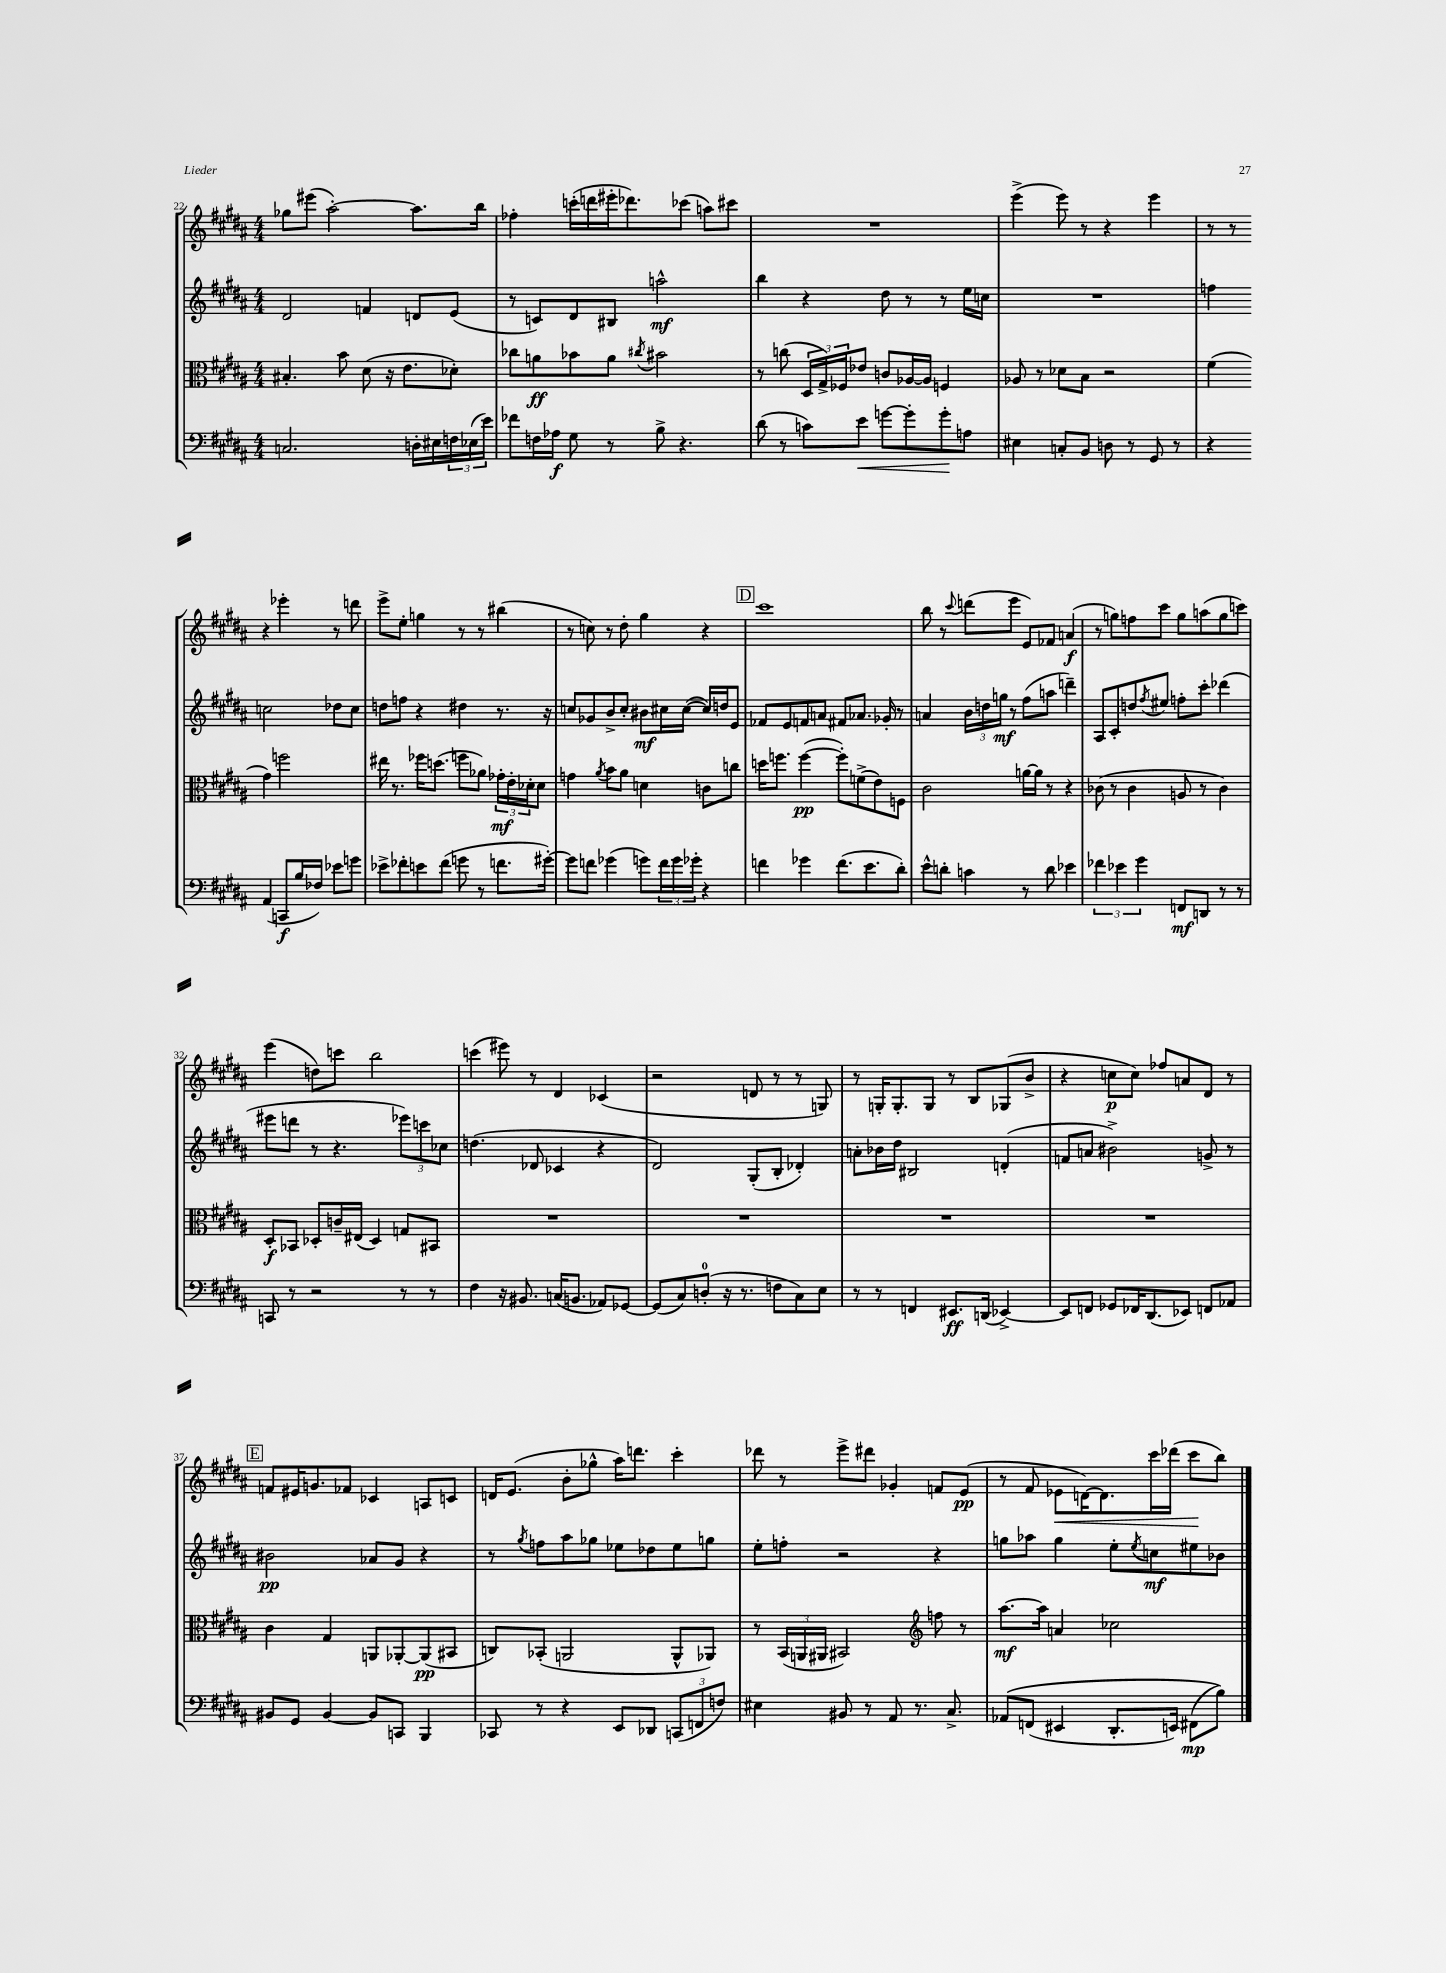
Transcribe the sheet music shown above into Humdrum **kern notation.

**kern	**kern	**kern	**kern
*staff4	*staff3	*staff2	*staff1
*clefF4	*clefC3	*clefG2	*clefG2
*k[f#c#g#d#a#]	*k[f#c#g#d#a#]	*k[f#c#g#d#a#]	*k[f#c#g#d#a#]
*M4/4	*M4/4	*M4/4	*M4/4
2.C/	4.B#'/	2d#/	8gg-\L
.	.	.	(8eee#\J
.	.	.	[2aa#'\)
.	8b\	.	.
.	(8d#\	4f/	.
.	16r	.	.
.	8.e\L	.	.
16D'\LL	.	8d/L	8.aa#\]L
16E#\	.	.	.
24F\	8d-'\J)	(8e/J	.
(24E-\	.	.	.
.	.	.	16bb\Jk
24e\JJ)	.	.	.
=	=	=	=
8f-\L	8cc-\L	8r	4ff-'\
16F\L	8a\	8c/L)	.
16A-\JJ	.	.	.
8G#\	8b-\	8d#/	(16ccc'\LL
.	.	.	16ddd\
8r	8a\J	8B#/J	16eee#'\J
.	.	.	8.ddd-\)
.	8qcc#/	.	.
8B^\	2b#\	2aa^^\	.
4.r	.	.	(8ccc-\J
.	.	.	8aa\L)
.	.	.	8ccc#\J
=	=	=	=
(8d#\	8r	4bb\	1r
8r	(8cc\	.	.
8c\L)	24D#/LL	4r	.
.	24G#^/)	.	.
.	24F-/J	.	.
8e\J	8e-/J	.	.
[8g\L	8c/L	8dd#\	.
8g'\]	[16A-/L	8r	.
.	16A-/]JJ	.	.
8g'\	4F/	8r	.
8A\J	.	16ee\LL	.
.	.	16cc\JJ	.
=	=	=	=
4E#\	8A-/	1r	(4eee^\
.	8r	.	.
8C'/L	8d-\L	.	8eee\)
8BB/J	8B\J	.	8r
8D\	2r	.	4r
8r	.	.	.
8GG#/	.	.	4eee\
8r	.	.	.
=	=	=	=
4r	(4f#\	4ff\	8r
.	.	.	8r
(4AA#/	4g#\)	2cc\	4r
8CC/L	2ff\	.	4eee-'\
16B/L	.	.	.
16F-/JJ)	.	.	.
8e-\L	.	8dd-\L	8r
8g\J	.	8cc\J	8ddd\
=	=	=	=
8e-^\L	16ee#\	8dd\L	8eee^\L
.	8.r	.	.
8f-'\	.	8ff\J	8ee'\J
8e\	16ff-\LK	4r	4gg\
.	(8.dd\J	.	.
(8f-\J	.	.	.
8g\	8ff\L	4dd#\	8r
8r	8a-\J)	.	8r
8.f\L	24g-'\LL	8.r	(4bb#\
.	24e'\	.	.
.	24d-'\J	.	.
.	8d-\J	.	.
[16g#'\Jk)	.	16r	.
=	=	=	=
8g#\]L	4g\	8cc/L	8r
8f\J	.	8g-/	8cc\)
.	8qa#/	.	.
(4g-\	8b\L	8b^/	8r
.	8a#\J	8cc'/J	8dd#'\
8g\L)	4d\	8b#\L	4gg#\
24f\L	.	16cc#\L	.
24g\	.	.	.
.	.	([16cc#\JJ	.
24g-'\JJ	.	.	.
4r	8c\L	16cc#/]LL)	4r
.	.	16dd/J	.
.	8cc\J	8e/J	.
=	=	=	=
4f\	16dd\LK	8f-/L	1ccc#
.	8.ff\J	.	.
.	.	8e/	.
4g-\	([4ff\	8f/	.
.	.	8a/J	.
(8.f\L	8ff'\]L)	8f#/L	.
.	(8f^\	8.a-/J	.
8.e\	.	.	.
.	8e\)	.	.
.	.	16g-'/	.
8d#'\J)	8F\J	8r	.
=	=	=	=
8e^^\L	2c#\	4a/	8bb\
8d'\J	.	.	8r
.	.	.	8qqccc#/
4c\	.	24b\LL	(8ddd\L
.	.	24dd\	.
.	.	24gg\JJ	.
.	.	8r	8eee\J
8r	[16a\LL	(8ff#\L	8e/L)
.	16a\]JJ	.	.
8d\	8r	8aa\J	8f-/J
4e-\	4r	4ddd~\)	(4a/
=	=	=	=
6f-\	(8c-\	8A#/L	8r
.	8r	8c#'/	8gg\L)
6e-\	.	.	.
.	4c-\	8dd/	8ff\
6g#\	.	.	.
.	.	8qff#/	.
.	.	8ee#/J	8ccc#\J
8FF/L	8A/	8ff'\L	8gg\L
8DD/J	8r	8ccc#'\J	(8aa\
8r	4c-\)	(4ddd-\	8gg\
8r	.	.	8ccc\J)
=	=	=	=
8CC/	8D#'/L	8eee#\L	(4eee\
8r	8BB-/J	8ddd\J	.
2r	8D-'/L	8r	8dd\L)
.	16c~/L	4.r	8ccc\J
.	(16E#/JJ	.	.
.	4D-/)	.	2bb\
8r	8G/L	12eee-\L)	.
.	.	12ccc\	.
8r	8BB#/J	.	.
.	.	12cc-\J	.
=	=	=	=
4F#\	1r	(4.dd\	(4ccc\
16r	.	.	8eee#\)
8.BB#/	.	.	.
.	.	8d-/	8r
(16C/LK	.	4c-/	4d#/
8.BB/J	.	.	.
8AA-/L)	.	4r	(4c-/
[8GG-/J	.	.	.
=	=	=	=
(8GG-/]L	1r	2d#/)	2r
8C#/)	.	.	.
(8D'/J	.	.	.
16r	.	.	.
8.r	.	.	.
.	.	(8G#'/L	8d/
8F\L	.	8B'/J	8r
8C#\)	.	4d-'/)	8r
8E\J	.	.	8G/)
=	=	=	=
8r	1r	8a'\L	8r
8r	.	16b-\L	16G'/LK
.	.	16dd#\JJ	8.G'/
4FF/	.	2B#/	.
.	.	.	8G/J
8.EE#/L	.	.	8r
.	.	.	8B/L
(16DD/Jk	.	.	.
[4EE-^/)	.	(4d'/	(8G-/
.	.	.	8b^/J
=	=	=	=
8EE-/]L	1r	8f/L	4r
8FF/J	.	8a/J	.
8GG-/L	.	2b#^\)	8cc\L
16FF-/K	.	.	8cc\J)
(8.DD#/	.	.	.
.	.	.	8ff-/L
8EE-/J)	.	.	8a/
8FF/L	.	8g^/	8d#/J
8AA-/J	.	8r	8r
=	=	=	=
8BB#/L	4c#\	2b#\	8f/L
8GG#/J	.	.	16e#/K
.	.	.	8.g/
[4BB#/	4G#/	.	.
.	.	.	8f-/J
8BB#/]L	8AA/L	8a-/L	4c-/
8CC/J	[8AA-'/	8g#/J	.
4BBB/	(8AA-/]	4r	8A/L
.	8BB#/J	.	8c/J
=	=	=	=
8CC-/	8C/L)	8r	16d/LK
.	.	.	(8.e/J
.	.	8qgg#/	.
8r	(8BB-'/J	8ff\L	.
4r	2AA/	8aa#\	8b'\L
.	.	8gg-\J	8gg-^^\J
8EE/L	.	8ee-\L	16aa#\LK)
.	.	.	8.ddd\J
8DD-/J	.	8dd-\	.
(12CC/L	8AA^^/L	8ee-\	4ccc#'\
12FF/	.	.	.
.	8AA-/J)	8gg\J	.
12F/J)	.	.	.
=	=	=	=
4E#\	8r	8ee'\L	8ddd-\
.	(24BB/LL	8ff'\J	8r
.	24AA/	.	.
.	24AA#/JJ	.	.
8BB#/	2BB#/)	2r	8eee^\L
8r	.	.	8ddd#\J
8AA#/	.	.	4g-'/
8.r	.	.	.
*	*clefG2	*	*
.	8ff\	4r	8f/L
8.C#^/	.	.	.
.	8r	.	(8e/J
=	=	=	=
&(8AA-/L	[8.aa#\L	8gg\L	8r
(8FF/J	.	8aa-\J	8f#/
.	16aa#\]Jk	.	.
4EE#/	4a/	4gg\	8e-\L
.	.	.	[16d\K)
.	.	.	8.d\]
8.DD#'/L	2cc-\	8ee'\L	.
.	.	8qee/	.
.	.	8cc\	16ccc#\L
16EE/Jk)	.	.	(16ddd-\JJ
(8FF#\L	.	8ee#\	8ccc#\L
8B\J)&)	.	8b-\J	8bb\J)
==	==	==	==
*-	*-	*-	*-
